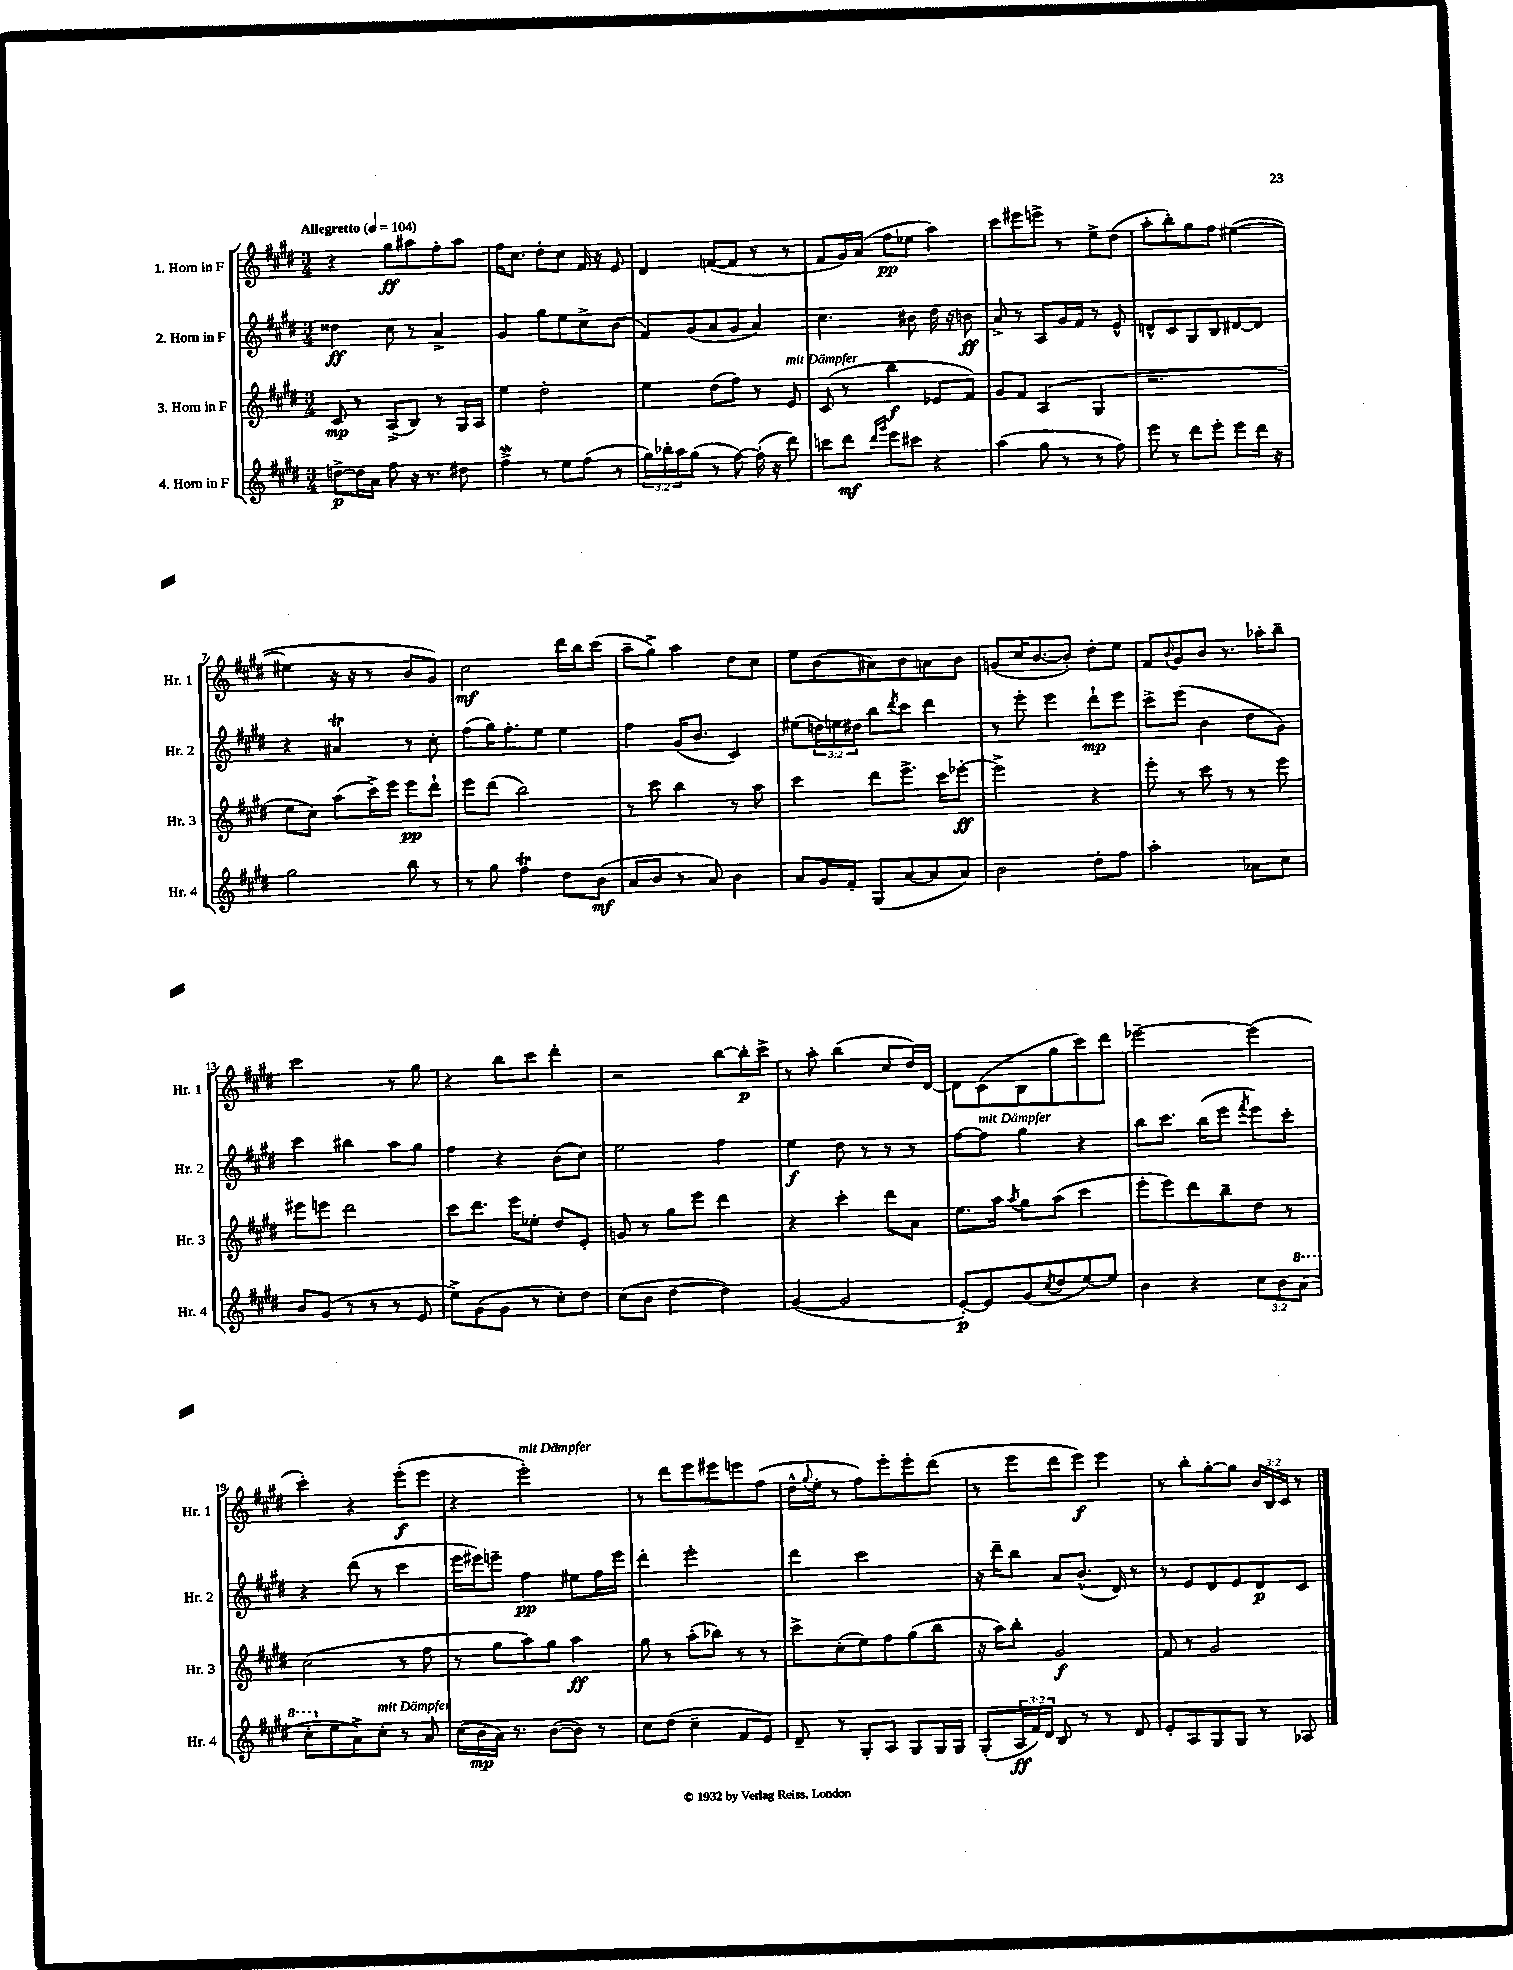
<<
\new StaffGroup <<
\new Staff = "s0" \with { instrumentName = "1. Horn in F" shortInstrumentName = "Hr. 1" } {
    \clef treble \key e \major \numericTimeSignature \time 3/4 \override Staff.TupletNumber.text = #tuplet-number::calc-fraction-text \tempo "Allegretto" 4 = 104
    r4 gis''8\ff ais''8 fis''8-. ais''8 |
    fis''16 cis''8. dis''8-. cis''8 fis'16 r16 e'8 |
    dis'4 f'8~( f'8 r8 r8 |
    fis'8 gis'16) a'16( fis''8\pp ees''8 a''4) |
    cis'''8 eis'''8 e'''8-> r8 e''8-> dis''8( |
    a''8-. b''8-.) gis''8 fis''8 eis''4~( |
    eis''4 r16 r16 r8 b'8 gis'8) |
    cis''2\mf dis'''16 b''16 cis'''8( |
    a''8-- gis''8->) a''4 dis''8 cis''8 |
    e''8 b'8( ais'8) b'8 a'8 b'8 |
    g'8( cis''16 b'8.~ b'8-.) dis''8-. e''8 |
    fis'8 \appoggiatura { b'8 } gis'8 b'8 r8. aes''16-. b''8-- |
    cis'''2 r8 gis''8 |
    r4 b''8 cis'''8 dis'''4-. |
    r2 b''8~ b''16-.\p cis'''16-> |
    r8 a''8-. b''4( cis''8 dis''16) dis'16~ |
    dis'8 cis'8( b8 gis''8 cis'''8) dis'''8 |
    ees'''2~-- ees'''4( |
    cis'''4-.) r4 e'''8-.\f( e'''8 |
    r4 e'''2-.^\markup { \italic "mit Dämpfer" }) |
    r8 dis'''8 e'''8 eis'''8 e'''8 fis''8( |
    dis''16-^ \appoggiatura { gis''8 } e''16-. r8 fis''8) e'''8-. e'''8-. dis'''8( |
    r8 e'''8 dis'''8 e'''8\f) e'''4 |
    r8 b''8-. gis''8~-. gis''8 \tuplet 3/2 { b'16 b16 cis'16 } r8 \bar "|." |
}
\new Staff = "s1" \with { instrumentName = "2. Horn in F" shortInstrumentName = "Hr. 2" } {
    \clef treble \key e \major \numericTimeSignature \time 3/4 \override Staff.TupletNumber.text = #tuplet-number::calc-fraction-text
    disis''4\ff cis''8 r8 a'4-> |
    gis'4 gis''8 e''8 cis''8-> b'8( |
    fis'8) gis'8( a'8 gis'8 a'4) |
    cis''4. bis'8 dis''16 r16 b'8\ff |
    a'8-> r8 a8 gis'16 fis'16 r8 e'8-^ |
    d'8-^ cis'8 gis8 b8 dis'8~ dis'8 |
    r4 ais'4\trill r8 cis''8-. |
    fis''8( gis''16) fis''8.-. e''8 e''4 |
    fis''4 gis'16( b'8. cis'4) |
    eis''8( \tuplet 3/2 { d''16) e''16 dis''16 } b''8 \acciaccatura { dis'''8 } cis'''8 dis'''4 |
    r8 e'''8-. e'''4 dis'''8-!\mp e'''8 |
    cis'''8-> e'''8( b'4 dis''8 gis'8) |
    cis'''4 bis''4 a''8 gis''8 |
    fis''4 r4 b'8( cis''8) |
    e''2 fis''4 |
    e''4\f dis''8 r8 r8 r8 |
    fis''8~ fis''8^\markup { \italic "mit Dämpfer" } gis''4 r4 |
    b''8 cis'''8. b''16( e'''8 \acciaccatura { fis'''8 } e'''8) cis'''8-. |
    r4 dis'''8( r8 cis'''4 |
    e'''16 eis'''16) e'''8-- fis''4\pp eis''8 fis''16 e'''16 |
    dis'''4-. e'''2-. |
    dis'''4 cis'''2 |
    r16 dis'''16-- b''8 a'8 b'8.-^( dis'16) r8 |
    r8 e'8 dis'8 e'8 dis'8\p cis'8 \bar "|." |
}
\new Staff = "s2" \with { instrumentName = "3. Horn in F" shortInstrumentName = "Hr. 3" } {
    \clef treble \key e \major \numericTimeSignature \time 3/4
    cis'8\mp r8 a8->( b8) r8 gis16 a16 |
    e''4 dis''2-. |
    e''4 dis''8( fis''8) r8 e'8^\markup { \italic "mit Dämpfer" } |
    cis'8( r8 b''4\f ees'8 fis'8) |
    gis'8 fis'8 a4( gis4 |
    r2. |
    e''8 cis''8) a''8( cis'''16->) e'''16 e'''8\pp dis'''8-! |
    e'''8 dis'''8( b''2) |
    r8 cis'''8 b''4 r8 a''8 |
    cis'''4 dis'''8 e'''8.-> cis'''16 ees'''8~-.\ff |
    ees'''2-> r4 |
    e'''8-. r8 cis'''8 r8 r8 e'''8 |
    eis'''8 e'''8 dis'''2 |
    cis'''8 dis'''8. e'''16 ees''8-. dis''8 e'8-. |
    g'8 r8 gis''8 e'''8 dis'''4 |
    r4 cis'''4-. dis'''8 a'8 |
    e''8. a''16 \acciaccatura { a''8 } gis''8 a''8( cis'''4 |
    e'''8-. e'''8) dis'''8 b''8-- dis''8 r8 |
    cis''2( r8 fis''8 |
    r8 gis''8 a''8) gis''8 a''4\ff |
    gis''8 r8 a''8-.( bes''8) r8 r8 |
    cis'''8-> cis''8-.( e''8) fis''8 gis''8( b''8 |
    r16 a''16) b''8-. gis'2\f |
    fis'8 r8 gis'2 \bar "|." |
}
\new Staff = "s3" \with { instrumentName = "4. Horn in F" shortInstrumentName = "Hr. 4" } {
    \clef treble \key e \major \numericTimeSignature \time 3/4 \override Staff.TupletNumber.text = #tuplet-number::calc-fraction-text
    d''8~->\p d''16 a'16 fis''8 r16 r8. dis''8 |
    fis''4->\mordent r8 e''8 fis''8( r8 |
    \tuplet 3/2 { gis''16) bes''16-. a''16 } gis''8( r8 fis''8~) fis''16-.( r16 dis'''8) |
    c'''8 dis'''8\mf \grace { dis'''16 gis'''16 } e'''8 cis'''8 r4 |
    a''4( gis''8 r8 r8 fis''8) |
    e'''8 r8 dis'''8 e'''8-. e'''8 dis'''16 r16 |
    gis''2 b''8 r8 |
    r8 gis''8 fis''4\trill dis''8 b'8\mf( |
    a'8 b'8 r8 a'8) b'4 |
    a'8 gis'16 fis'16-. gis8( a'8~ a'8 a'8) |
    b'2 dis''8-. fis''8 |
    a''2-. aes'8 cis''8 |
    b'8 gis'8( r8 r8 r8 e'8 |
    e''8->) gis'8( gis'8 r8 cis''8-.) dis''8 |
    cis''8( b'8 dis''4~ dis''4) |
    gis'4~( gis'2 |
    e'8~-.\p) e'8 gis'8( \acciaccatura { cis''8 } dis''8 e''8~) e''8 |
    b'4 r4 \tuplet 3/2 { cis''8 b'8 \ottava #1 a''8( } |
    cis'''8-. \ottava #0 e''8 a'8->) cis''8-.^\markup { \italic "mit Dämpfer" } r8 a'8 |
    cis''16( b'16\mp a'16) r8. b'8~( b'8) r8 |
    cis''8 dis''8( cis''4-- fis'8 e'8) |
    dis'8-- r8 gis8-. a8 gis8 gis16 gis16 |
    gis8-.( \tuplet 3/2 { a16\ff fis'16) dis'16 } b8 r8 r8 dis'8 |
    e'8-. a8 gis8 gis8 r8 aes8 \bar "|." |
}
>>
>>
